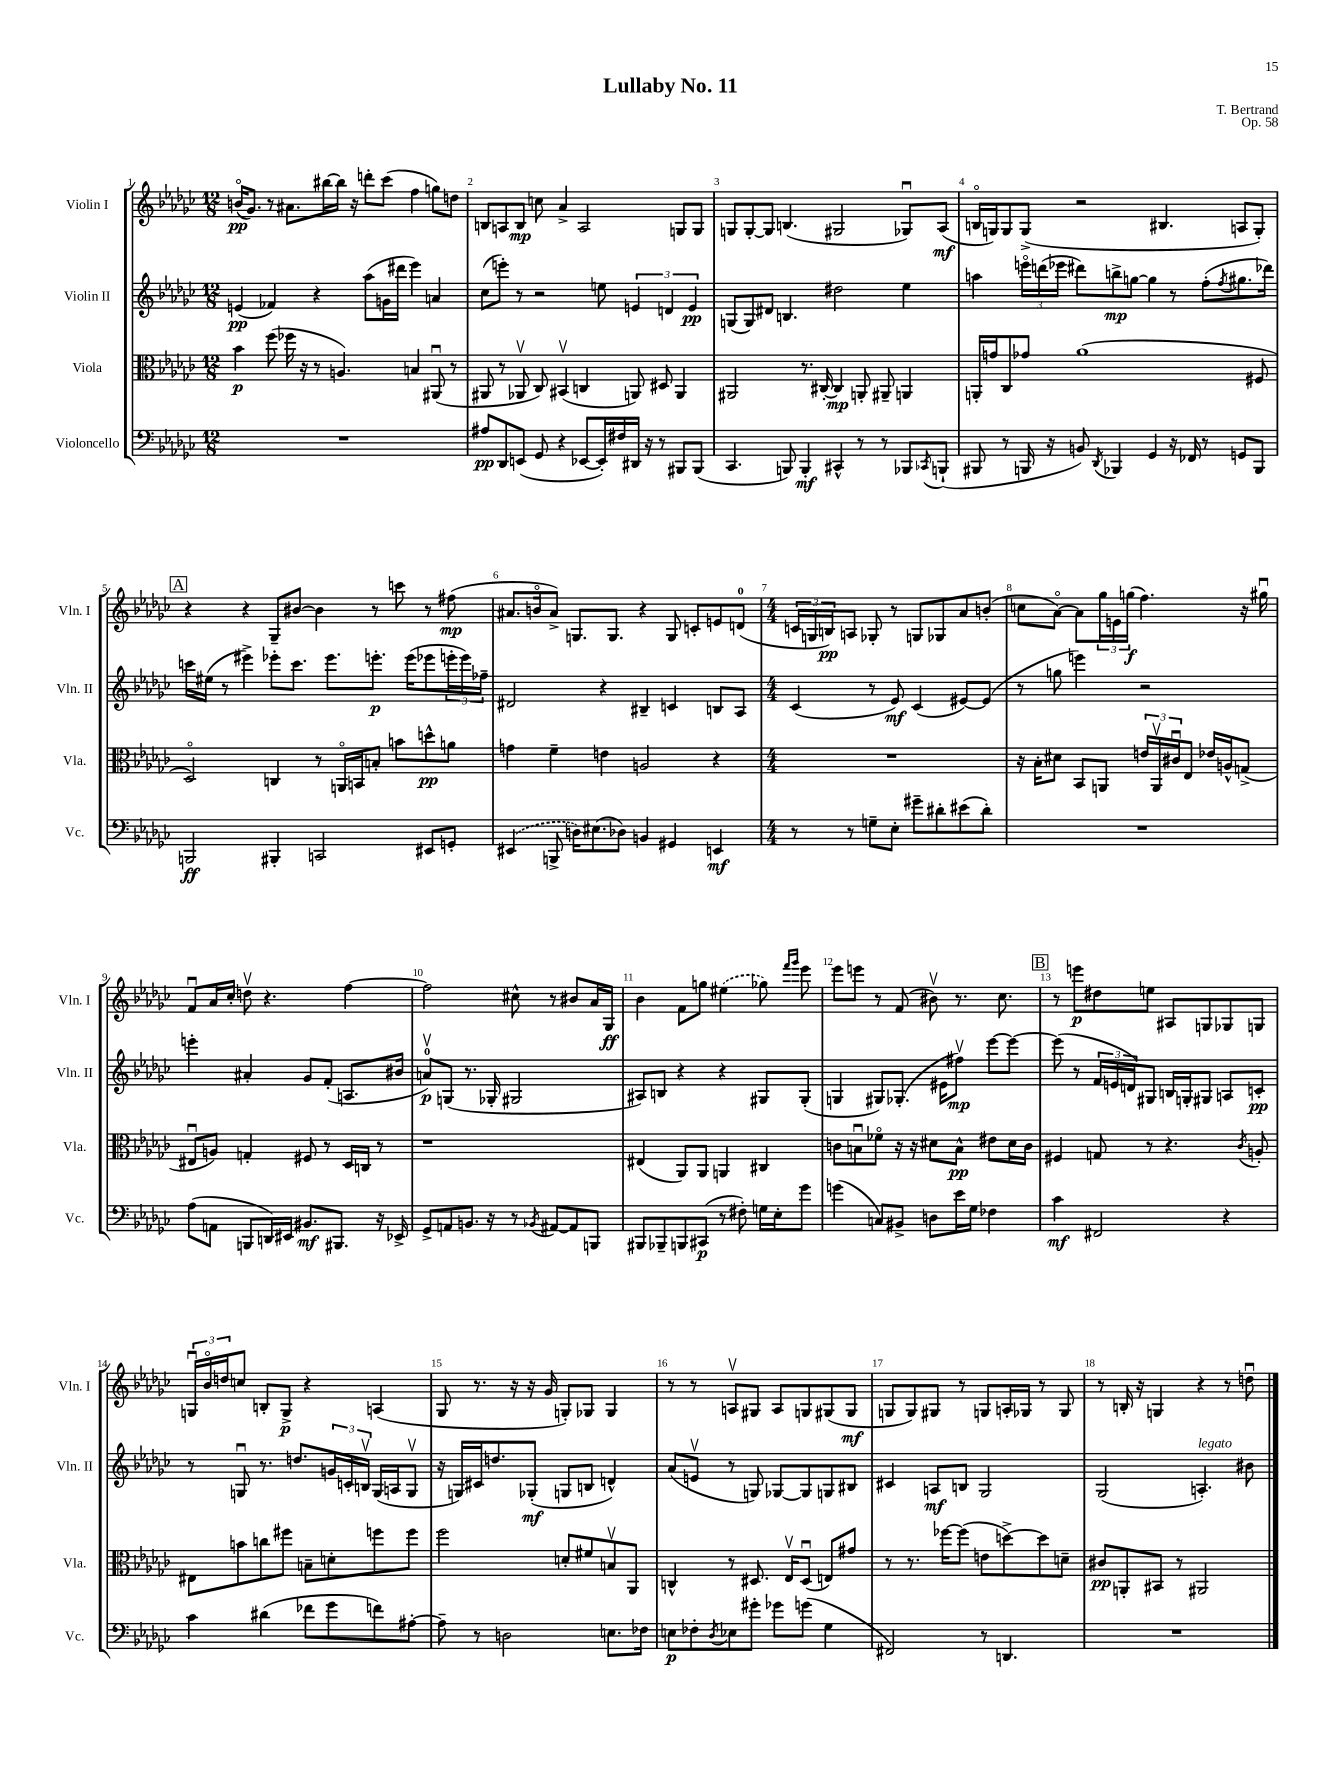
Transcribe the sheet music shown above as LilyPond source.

\header { title = "Lullaby No. 11" composer = "T. Bertrand" opus = "Op. 58" }
<<
\new StaffGroup <<
\new Staff = "s0" \with { instrumentName = "Violin I" shortInstrumentName = "Vln. I" } {
    \clef treble \key ges \major \numericTimeSignature \time 12/8
    b'16\flageolet\pp( ges'8.) r8 ais'8. bis''16~ bis''16 r16 d'''8-. ces'''8( f''4 g''8) d''8 |
    b8 a8 b8\mp c''8 aes'4-> a2 g8 g8 |
    g8 g8~-. g8 b4.( gis2 ges8\downbow) aes8\mf( |
    b16\flageolet g16) g8 g8->( r2 bis4. a8 g8-.) |
    \mark \markup { \box "A" } r4 r4 ges8-- bis'8~ bis'4 r8 c'''8 r8 fis''8\mp( |
    ais'8. b'16\flageolet ais'8->) g8. g8. r4 g8 c'8-. e'8 d'8-0( |
    \numericTimeSignature \time 4/4 \tuplet 3/2 { c'16 g16 b16\pp) } a8 ges8-. r8 g8 ges8 aes'8 b'8-.( |
    c''8 aes'8~\flageolet) aes'8 \tuplet 3/2 { ges''16 e'16 g''16\f( } f''4.) r16 gis''16\downbow |
    f'8\downbow aes'16 ces''16-. d''8\upbow r4. f''4~ |
    f''2 cis''8-^ r8 bis'8 aes'16 ges16\ff |
    bes'4 f'8 g''8 \once \slurDashed eis''4( ges''8) \grace { f'''16 ges'''16 } ees'''8 |
    ees'''8 e'''8 r8 f'8( bis'8\upbow) r8. ces''8. |
    \mark \markup { \box "B" } r8 e'''8\p dis''8 e''8 ais8 g8 ges8 g8 |
    \tuplet 3/2 { g16\downbow bes'16\flageolet d''16 } c''8 b8-. g8->\p r4 a4( |
    ges8 r8. r16 r16 ges'16 g8-.) ges8 ges4 |
    r8 r8 a8\upbow gis8 a8 g8 gis8( gis8\mf |
    g8 g8) gis8 r8 g8 a16-. ges16 r8 ges8 |
    r8 b16-. r16 g4 r4 r8 d''8\downbow \bar "|." |
}
\new Staff = "s1" \with { instrumentName = "Violin II" shortInstrumentName = "Vln. II" } {
    \clef treble \key ges \major \numericTimeSignature \time 12/8
    e'4\pp( fes'4) r4 aes''8( g'16 dis'''16 ees'''4) a'4 |
    ces''8( e'''8-.) r8 r2 e''8 \tuplet 3/2 { e'4 d'4 e'4\pp } |
    g8( g8) dis'8 b4. dis''2 ees''4 |
    a''4 \tuplet 3/2 { e'''16\flageolet d'''16( ees'''16 } dis'''8) b''8->\mp g''8~ g''4 r8 f''8-.( \acciaccatura { f''8 } gis''8. des'''16) |
    \mark \markup { \box "A" } c'''16 eis''16( r8 eis'''4->) ees'''8-. c'''8. ees'''8. e'''8.-.\p e'''16( ees'''8 \tuplet 3/2 { e'''16-. e'''16) fes''16-- } |
    dis'2 r4 bis4-- c'4 b8 aes8 |
    \numericTimeSignature \time 4/4 ces'4( r8 ees'8\mf) ces'4( eis'8~) eis'8( |
    r8 g''8 e'''4) r2 |
    e'''4-. ais'4-. ges'8 f'8-.( a8. bis'16 |
    a'8-0\upbow\p) g8( r8. ges16-. gis2 |
    ais8) b8 r4 r4 gis8 gis8-.( |
    g4 gis8) ges8.-.( eis'16 fis''8\upbow\mp) ees'''8~ ees'''8~ |
    \mark \markup { \box "B" } ees'''8( r8 \tuplet 3/2 { f'16 e'16 d'16) } gis8 b16 g16-. gis8 a8 c'8-.\pp |
    r8 g8\downbow r8. d''8. \tuplet 3/2 { g'16 c'16-. b16\upbow } g16( a16 g8\upbow |
    r16 g16) cis'16 d''8. ges8-.\mf( g8 b8 d'4-^) |
    aes'8( e'8\upbow r8 g8) ges8~ ges8 g8 bis8 |
    cis'4 a8\mf b8 ges2 |
    ges2( a4.-.^\markup { \italic "legato" }) bis'8 \bar "|." |
}
\new Staff = "s2" \with { instrumentName = "Viola" shortInstrumentName = "Vla." } {
    \clef alto \key ges \major \numericTimeSignature \time 12/8
    bes'4\p f''8( fes''16 r16 r8 a4.) b4 ais,8\downbow( r8 |
    ais,8 r8 aes,8\upbow ces8) bis,4\upbow( c4 a,8) dis8 a,4 |
    ais,2 r8. cis16~-. cis4\mp a,8-. ais,8-- a,4 |
    a,16-. g'16 ces8 ges'8 aes'1( fis8 |
    \mark \markup { \box "A" } des2\flageolet) c4 r8 a,16\flageolet b,16 b8-. b'8 d''8-^\pp a'8 |
    g'4 f'4-- e'4 a2 r4 |
    \numericTimeSignature \time 4/4 R1 |
    r16 bes16-. dis'8 bes,8 a,8 \tuplet 3/2 { e'16 a,16\upbow cis'16\downbow } ees8 ees'16 a16-^ g8->( |
    eis8\downbow a8) g4-. fis8 r8 des16 c16 r8 |
    r1 |
    eis4( aes,8) aes,8 a,4 cis4 |
    c'8 b8\downbow fes'8\flageolet r16 r16 dis'8 b8-^\pp eis'8 dis'16 c'16 |
    \mark \markup { \box "B" } fis4 g8 r8 r4. \acciaccatura { ces'8 } a8-. |
    eis8 b'8 c''8 fis''8 b8-- d'8-. f''8 f''8 |
    f''2 d'8-. fis'8 b8\upbow aes,8 |
    c4-^ r8 dis8. ees16\upbow dis8\downbow( e8) gis'8 |
    r8 r8. fes''16~ fes''8( e'8 d''8~->) d''8 d'8-- |
    cis'8\pp a,8-. bis,8 r8 ais,2 \bar "|." |
}
\new Staff = "s3" \with { instrumentName = "Violoncello" shortInstrumentName = "Vc." } {
    \clef bass \key ges \major \numericTimeSignature \time 12/8
    R1. |
    ais8\pp des,8 e,8( ges,8 r4 ees,8~ ees,16-.) fis16 dis,16 r16 r8 bis,,8 bis,,8( |
    ces,4. b,,8) b,,4-.\mf cis,4-^ r8 r8 bes,,8 \acciaccatura { ces,8 } b,,8-!( |
    bis,,8 r8 b,,16 r16 b,8) \acciaccatura { des,8 } bes,,4 ges,4 r16 fes,16 r8 g,8 bes,,8 |
    \mark \markup { \box "A" } b,,2\ff bis,,4-. c,2 eis,8 g,8-. |
    \once \slurDashed eis,4( b,,8-> d16) eis8.( des8) b,4 gis,4 e,4\mf |
    \numericTimeSignature \time 4/4 r8 r8 g8-- ees8-. gis'8-- dis'8-. eis'8( dis'8-.) |
    R1 |
    aes8( a,8 b,,8 d,16) eis,16 bis,8.\mf bis,,8. r16 ees,16-> |
    ges,8-> a,8 b,8. r16 r8 \acciaccatura { bes,8 } ais,8~ ais,8 b,,8 |
    bis,,8 bes,,8-- b,,8 cis,8\p( r8 fis8-.) g16 ees16-. ges'8 |
    g'4( c8) bis,8-> d8 ees'16 ges16 fes4 |
    \mark \markup { \box "B" } ces'4\mf fis,2 r4 |
    ces'4 dis'4( fes'8 ges'8 f'8) ais8~-. |
    ais8-- r8 d2 e8. fes16 |
    e8\p fes8-. \acciaccatura { des8 } ees8 gis'8-. ges'8 g'8( ges4 |
    fis,2) r8 d,4. |
    R1 \bar "|." |
}
>>
>>
\layout { \context { \Score \override BarNumber.break-visibility = ##(#f #t #t) barNumberVisibility = #all-bar-numbers-visible } }
